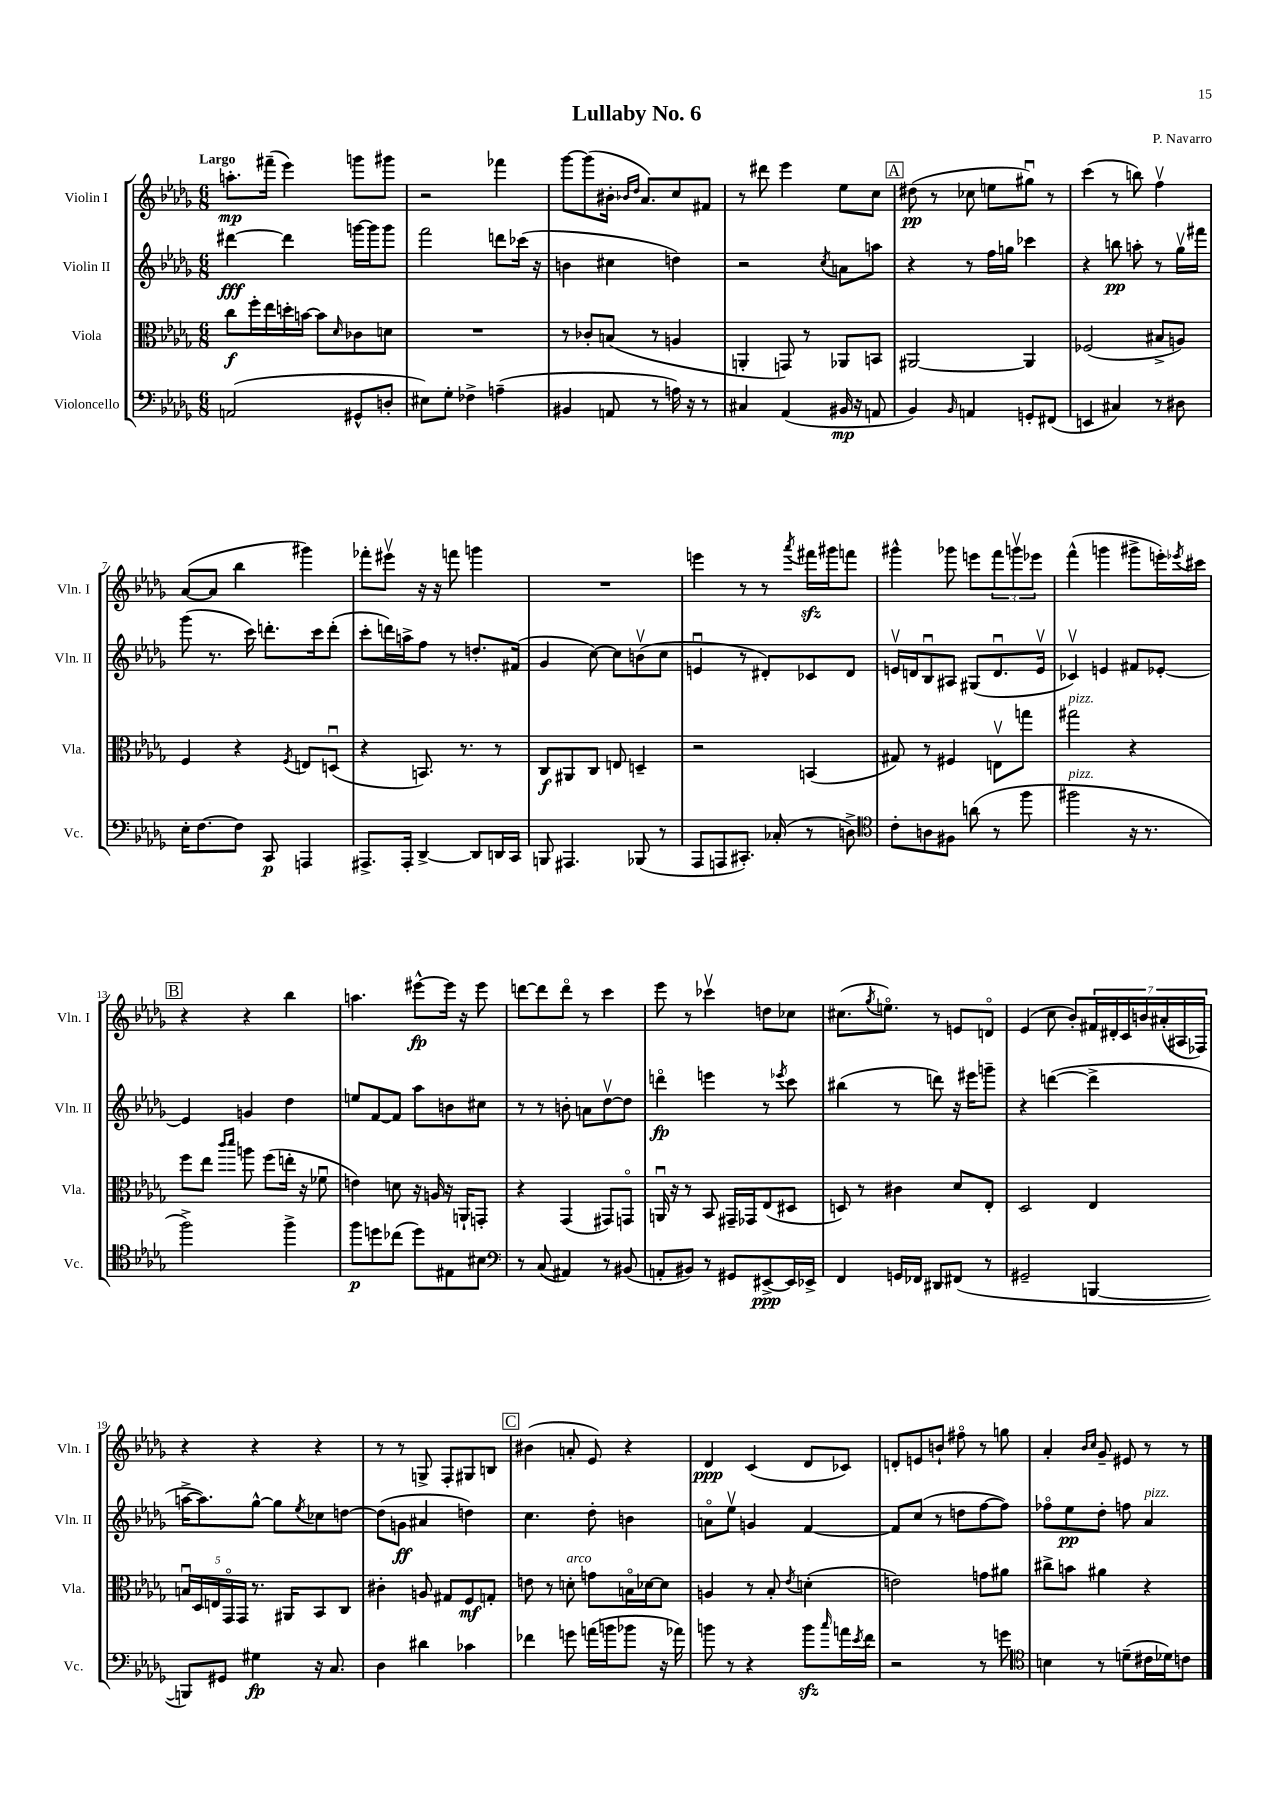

**kern	**kern	**kern	**kern
*staff4	*staff3	*staff2	*staff1
*clefF4	*clefC3	*clefG2	*clefG2
*k[b-e-a-d-g-]	*k[b-e-a-d-g-]	*k[b-e-a-d-g-]	*k[b-e-a-d-g-]
*M6/8	*M6/8	*M6/8	*M6/8
(2AA	8cc	[4ddd#	8.aa'
.	16ff'	.	.
.	16ee-	.	(16fff#~
.	16dd'	4ddd#]	4eee-)
.	[16b	.	.
.	8b]	.	.
.	16qqd-	.	.
8GG#^^	8c-	[16ggg	8ggg
.	.	16ggg]	.
8D'	8d	8ggg	8ggg#
=	=	=	=
8E#)	2.r	2fff	2r
8G-'	.	.	.
4F-^	.	.	.
(4A~	.	8ddd	4fff-
.	.	(16ccc-	.
.	.	16r	.
=	=	=	=
4BB#	8r	4b	[8ggg-
.	8c-'	.	(8ggg-]
8AA	(8B	4cc#	16b#'
.	.	.	16qqb-
.	.	.	16qqdd-
.	.	.	8.a-)
8r	8r	.	.
16A)	4A	4dd)	8cc
16r	.	.	.
8r	.	.	8f#
=	=	=	=
4C#	4AA'	2r	8r
.	.	.	8ddd#
(4AA-	8GG)	.	4eee-
.	8r	.	.
.	.	8qcc	.
16BB#	8AA-	8a	8ee-
16r	.	.	.
8AA	8BB	8aa	8cc
=	=	=	=
4BB-)	[2AA#	4r	(8dd#
.	.	.	8r
16qqBB-	.	.	.
4AA	.	8r	8cc-
.	.	16ff	8ee
.	.	16gg	.
8GG'	4AA#]	4ccc-	8gg#u)
(8FF#	.	.	8r
=	=	=	=
4EE	(2F-	4r	(4ccc
4C#)	.	8bb	8r
.	.	8aa'	8bb)
8r	8B#^	8r	4ffv
8D#	8A)	16gg-v	.
.	.	16fff#	.
=	=	=	=
16E-'	4F	(8ggg-	([8a-
[8.F	.	.	.
.	.	8.r	8a-]
8F]	4r	.	4bb-
.	.	16ccc)	.
8CC	.	8.ddd'	.
.	8qF	.	.
4AAA	8E	.	4ggg#)
.	.	16ccc	.
.	(8Du	(8ddd'	.
=	=	=	=
8.AAA#^	4r	8ccc'	8fff-'
.	.	16ddd)	8eee#v
16AAA#'	.	16aa^	.
[4DD-^	8.BB)	8ff	16r
.	.	.	16r
.	.	8r	8fff
.	8.r	.	.
8DD-]	.	8.dd'	4ggg
16DD	8r	.	.
16CC	.	(16f#	.
=	=	=	=
8BBB	8C	4g-	2.r
4.AAA#	8AA#	.	.
.	8C	[8cc)	.
.	8E	8cc]	.
(8BBB-	4D~	(8bv	.
8r	.	8cc	.
=	=	=	=
8AAA-	2r	4eu	4eee
8AAA	.	.	.
8.CC#')	.	8r	8r
.	.	8d#')	8r
(16C-'	.	.	.
.	.	.	8qaaa-
8r	(4BB	8c-	16fff#
.	.	.	16ggg#
8D^)	.	8d#	8fff
=	=	=	=
*clefC4	*	*	*
8c'	8G#)	16ev	4ggg#^^
.	.	16d	.
8A	8r	8B-u	.
8F#	4F#	8A#	8ggg-
(8a	.	(8G#	8eee
8r	8Ev	8.du	12fff
.	.	.	12gggv
8ff	8gg	.	.
.	.	.	12eee-
.	.	16ev	.
=	=	=	=
2ff#	2gg#	4c-v)	(4fff^^
.	.	4e	4ggg
16r	4r	8f#	8ggg#^
8.r	.	.	.
.	.	[8e-'	16eee')
.	.	.	8qeee-
.	.	.	16ccc#
=	=	=	=
2ff^)	8ff	4e-]	4r
.	8ee-	.	.
.	16qqccc	.	.
.	16qqddd-	.	.
.	8aa	4g	4r
.	(8ff	.	.
4ff^	16ee'	4dd-	4bb-
.	16r	.	.
.	8f-u	.	.
=	=	=	=
8ff	4e)	8ee	4.aa
8dd	.	[8f	.
(8cc-	8d	8f]	.
8dd)	16r	8aa-	[8eee#^^
.	16A	.	.
8E#	16r	8b	16eee#]
.	16AA`	.	16r
8B#	8GG'	8cc#	8eee#
=	=	=	=
*clefF4	*	*	*
8r	4r	8r	[8ddd
(8C	.	8r	8ddd]
4AA#)	(4GG-	8b'	8dddo
.	.	8a	8r
8r	8GG#)	[8dd-v	4ccc
(8BB#	8GGo	8dd-]	.
=	=	=	=
8AA'	16AAu	4dddo	8eee-
.	16r	.	.
8BB#)	8r	.	8r
8r	8BB-	4eee	4ccc-v
8GG#	16GG#~	.	.
.	16GG-	.	.
[8EE#^	(8E-	8r	8dd
.	.	8qeee-	.
16EE#]	8D#	8ccc	8cc-
16EE-^	.	.	.
=	=	=	=
4FF	8D)	(4bb#	(8.cc#
.	8r	.	.
.	.	.	8qgg-
.	.	.	8.eeo)
16GG	4c#	8r	.
16FF-	.	.	.
8DD#	.	8ddd)	8r
(8FF#	8d-	16r	8e
.	.	16eee#	.
8r	8E-'	8ggg~	8do
=	=	=	=
2GG#~	2D-	4r	(4e-
.	.	([4ddd	8cc
.	.	.	8b-')
[4BBB	4E-	4ddd^]	28f#
.	.	.	28d#'
.	.	.	28c
.	.	.	28b
.	.	.	(28a#'
.	.	.	28A#
.	.	.	28F-)
=	=	=	=
8BBB])	20Bu	[16aa^	4r
.	20D-	.	.
.	.	8.aa])	.
.	20E	.	.
8GG#	.	.	.
.	20GG-o	.	.
.	20GG-	.	.
4G#	8.r	[8gg-^^	4r
.	.	8gg-]	.
.	16AA#	.	.
.	.	8qee-	.
16r	8BB-	8cc-	4r
8.C	.	.	.
.	8C	[8dd	.
=	=	=	=
4D-	4c#'	(8dd]	8r
.	.	8g	8r
4d#	8A	4a#	8G^
.	8G#	.	8F'
4c-	8F	4dd)	8G#
.	8G'	.	8B
=	=	=	=
4f-	8e	4.cc	(4b#
.	8r	.	.
8g	8d'	.	8a'
(16a	8g	8dd-'	8e-)
16b	.	.	.
8b-	16Bo	4b	4r
.	[16d-	.	.
16r	8d-]	.	.
16a-)	.	.	.
=	=	=	=
8b	4A	8ao	4d-
8r	.	8ee-v	.
4r	8r	4g	(4c
.	8B-'	.	.
.	8qe-	.	.
8b	(4d'	[4f	8d-
16qqcc	.	.	.
16a	.	.	8c-)
8qe-	.	.	.
16f	.	.	.
=	=	=	=
2r	2e)	8f]	8d'
.	.	(8cc	8e
.	.	8r	8b`
.	.	8dd	8ff#o
8r	8g	[8ff	8r
8g	8a#	8ff])	8gg
=	=	=	=
*clefC4	*	*	*
4B	8cc#^	8ff-o	4a-'
.	8b	8ee-	.
.	.	.	16qqb-
.	.	.	16qqcc
8r	4a#	8dd-'	8g-~
(8d~	.	8ff	8e#
16c#	4r	4a-	8r
16d-)	.	.	.
8c	.	.	8r
==	==	==	==
*-	*-	*-	*-
